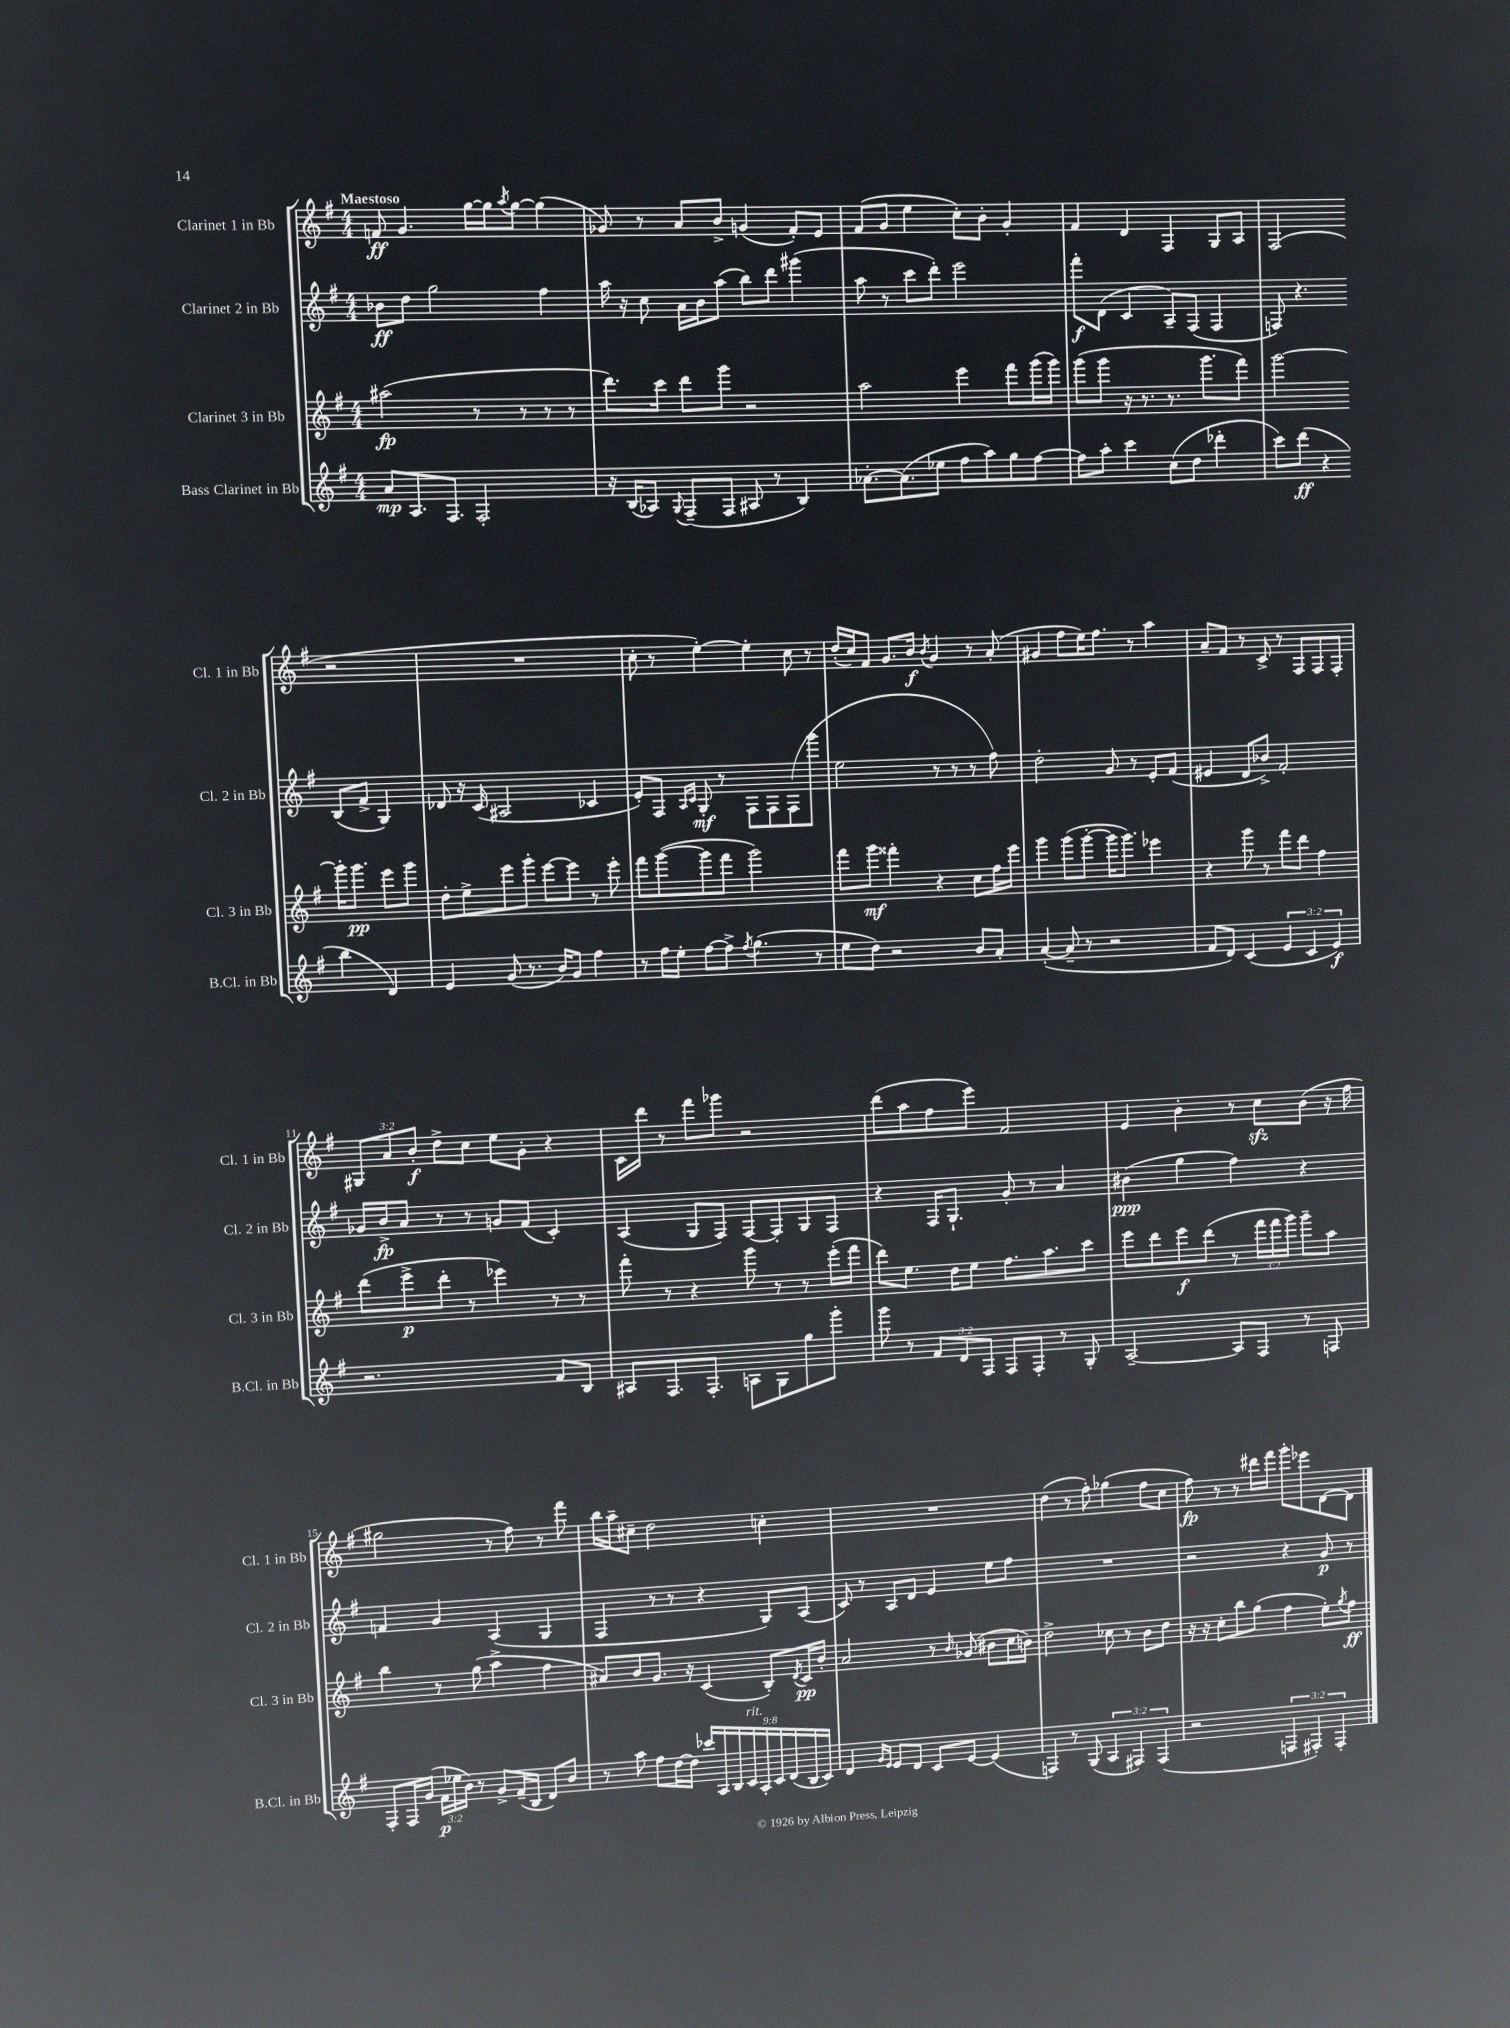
<<
\new StaffGroup <<
\new Staff = "s0" \with { instrumentName = "Clarinet 1 in Bb" shortInstrumentName = "Cl. 1 in Bb" } {
    \clef treble \key g \major \numericTimeSignature \time 4/4 \override Staff.TupletNumber.text = #tuplet-number::calc-fraction-text \tempo "Maestoso"
    f'8\ff g'4. g''16~ g''16 \acciaccatura { a''8 } g''8~ g''4( |
    ges'8) r8 a'8 b'8-> g'4( fis'8-.) e'8 |
    fis'8( g'8 e''4 c''8-.) b'8-. g'4-. |
    fis'4 d'4 fis4 g8 a8 |
    fis2( r2 |
    R1 |
    c''8-. r8 e''4~-.) e''4-. c''8 r8 |
    d''16-.( c''16) fis'8 g'8. b'16\f \acciaccatura { b'8 } g'4 r8 a'8-.( |
    gis'4 fis''8 e''16) fis''8. r8 a''4 |
    a'8-- fis'8 r8 c'8-> r8 fis8 fis8 fis8-. |
    \tuplet 3/2 { gis8 a'8 b'8-.\f } d''8-> c''8 e''8 g'8-. r4 |
    c'16 d'''16 r8 fis'''8 ges'''8 r2 |
    d'''8( a''8 fis''8 e'''8) fis'2 |
    e'4 b'4-. r8 c''8\sfz b'8( r16 fis''16 |
    gis''2 r8 fis''8) r8 fis'''8 |
    b''16 a''16-- cis''8-- d''2 c''4-. |
    R1 |
    d''4( r8 fis''8-.) ges''4( fis''8 c''8 |
    fis''8\fp) r8 r8 dis'''16 fis'''16 g'''8-. ees'''8 d'8~ d'8 \bar "|." |
}
\new Staff = "s1" \with { instrumentName = "Clarinet 2 in Bb" shortInstrumentName = "Cl. 2 in Bb" } {
    \clef treble \key g \major \numericTimeSignature \time 4/4
    bes'8\ff d''8 g''2 fis''4 |
    a''16 r16 c''8 a'16 b'16 a''8( b''8) d'''8 gis'''4( |
    a''8 r8 c'''8 d'''8-.) e'''2 |
    fis'''8-.\f d'8( c'4 a8--) fis8( fis4 |
    f8) r4. b8( fis'8-> g4) |
    des'8 r16 c'16( ais2 ces'4 |
    e'8-.) fis8 \grace { a16 c'16 } g8-.\mf r8 fis8 fis8 fis8( g'''8 |
    e''2 r8 r8 r8 fis''8) |
    d''2-. g'8 r8 e'8-. fis'8( |
    eis'4 d'8 bes'8->) fis'2-. |
    ges'16 b'16->\fp a'8 r8 r8 g'8 fis'8( c'4-.) |
    a4( g8 fis8) fis8~ fis8-. g8 fis8 |
    r4 fis16 g8.-! g'8-. r8 a'4 |
    bis'4\ppp( g''4 fis''4) r4 |
    f'4 g'4 a4( g4 |
    fis4 r8 r8 r4 g8) a8( |
    c'8) r8 a8 d'8 e'4 e''8 fis''8 |
    R1 |
    r2 r4 g'8\p r8 \bar "|." |
}
\new Staff = "s2" \with { instrumentName = "Clarinet 3 in Bb" shortInstrumentName = "Cl. 3 in Bb" } {
    \clef treble \key g \major \numericTimeSignature \time 4/4 \override Staff.TupletNumber.text = #tuplet-number::calc-fraction-text
    ais''2\fp( r8 r8 r8 r8 |
    d'''8.) c'''16 d'''8 g'''8 r2 |
    a''2 e'''4 fis'''8 g'''16( g'''16) |
    g'''8( g'''8 r16 r8. r8. g'''8. fis'''8) |
    g'''2~ g'''16-. g'''8.\pp e'''8 g'''8 |
    d''8-. e''8-> e'''8 g'''8-. e'''8~ e'''8 r8 e'''8-. |
    fis'''8 g'''8~( g'''8 fis'''8 g'''2) |
    fis'''8 g'''8\mf fisis'''4-. r4 c''8 fis''16 e'''16 |
    g'''4 g'''8( g'''8~-. g'''16 g'''8.) ees'''4 |
    r4 g'''8 r8 fis'''8 d'''8 fis''4 |
    d'''8( e'''8->\p d'''8-. r8 ees'''4) r8 r8 |
    fis'''8-. r8 r4 g'''8 r8 r8 e'''16-.( fis'''16 |
    d'''8) e''8. d''16 e''8 fis''8. a''8. c'''8 |
    e'''8 d'''8 e'''8\f d'''8( r8 \tuplet 3/2 { fis'''16 fis'''16 g'''16) } g'''8-- a''8 |
    b''4 r8 g''8( a''4-> fis''4 |
    ais'8) b'8 g'8. r16 c'4( b8-.) \acciaccatura { d'8 } c'16\pp b'16-. |
    a'2 r8 \grace { b'16 } ges'8( bis'8 c''16 b'16) |
    d''2-> ces''8 r8 b'8 d''8 |
    r16 r16 c''8-. b''8 g''8( fis''4 e''8-.) \acciaccatura { g''8 } fis''8\ff \bar "|." |
}
\new Staff = "s3" \with { instrumentName = "Bass Clarinet in Bb" shortInstrumentName = "B.Cl. in Bb" } {
    \clef treble \key g \major \numericTimeSignature \time 4/4 \override Staff.TupletNumber.text = #tuplet-number::calc-fraction-text
    a'8\mp a8. fis8. fis2-. |
    r16 b16( aes8) \appoggiatura { g8 } fis8--( fis8 ais8 r8 b4) |
    aes'8.~-. aes'8.( ees''8 fis''8 a''8) g''8 fis''8~ |
    fis''8 a''8-. c'''4 c''8( d''8 des'''4-. |
    c'''8) d'''8\ff( r4 b''4 d'4) |
    e'4 g'8( r8. b'16) g'8 fis''4 |
    r8 fis''16 e''16-. fis''8~ fis''8-> \acciaccatura { fis''8 } g''4.( r8 |
    e''8 d''8) r2 b'8 a'8-. |
    a'4~-.( a'8-- r8 r2 |
    fis'8 d'8) c'4( \tuplet 3/2 { e'4 c'4 e'4\f) } |
    r2. fis'8 b8 |
    ais8 fis8. fis8.-. a8 g8 g''8 g'''8-. |
    g'''8 r8 \tuplet 3/2 { fis'8 d'8 fis8 } fis8 fis8-. r8 g8-. |
    a2~-- a8 fis8 r8 f8 |
    fis8-. fis16 g'16( \tuplet 3/2 { fis'16\p ees''16 b'16) } r8 g'8-> fis'16--( b16 d'8) b'8 |
    r8 a''8 fis''8 d''16~ d''16 \tuplet 9/8 { ces'''16 a16 b16 c'16^\markup { \italic "rit." } a16-. c'16 d'16( b16 c'16) } |
    d'4 \grace { g'16 e'16 } e'8 d'8 c'8 e'8~ e'4( |
    f4) r8 g8( \tuplet 3/2 { a4 fis4) fis4( } |
    r2 \tuplet 3/2 { f4 fis4-.) fis4-. } \bar "|." |
}
>>
>>
